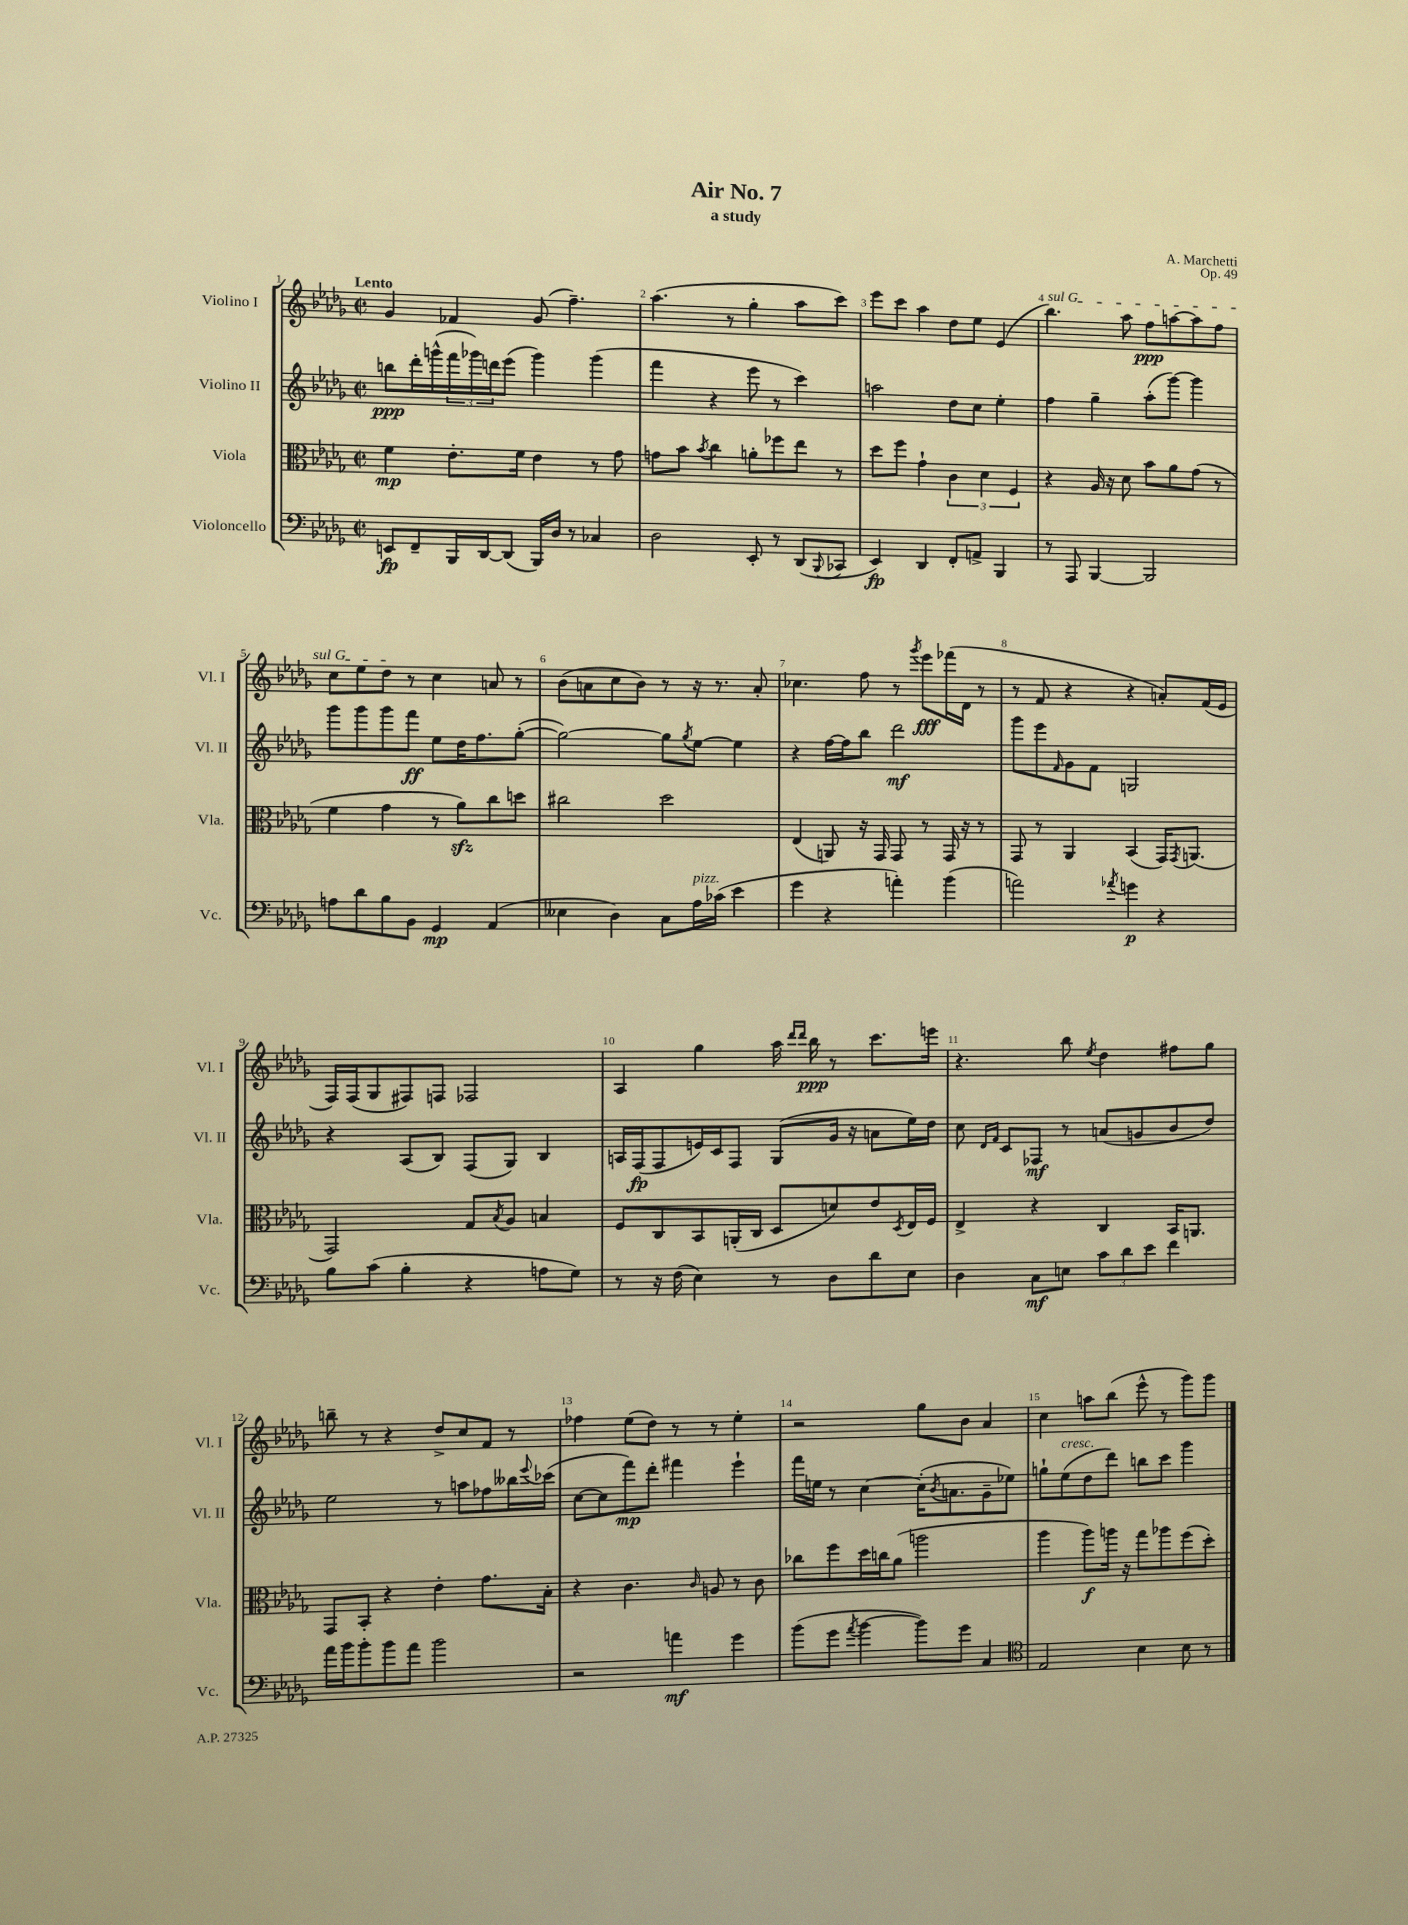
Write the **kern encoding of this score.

**kern	**kern	**kern	**kern
*staff4	*staff3	*staff2	*staff1
*clefF4	*clefC3	*clefG2	*clefG2
*k[b-e-a-d-g-]	*k[b-e-a-d-g-]	*k[b-e-a-d-g-]	*k[b-e-a-d-g-]
*M2/2	*M2/2	*M2/2	*M2/2
*met(c|)	*met(c|)	*met(c|)	*met(c|)
8EE	4f	8bb	4g-
8FF~	.	16ddd-'	.
.	.	(16ggg^^	.
16BBB-	8.e-'	24fff	4f-
.	.	24ggg-)	.
[16DD-	.	.	.
.	.	24ddd	.
(8DD-]	.	(8eee-	.
.	16f	.	.
16BBB-)	4e-	4ggg-)	(8g-
16D-	.	.	.
8r	.	.	4.ff~)
4C-	8r	(4ggg-	.
.	8g-	.	.
=	=	=	=
2D-	8g	4fff	(4.aa-
.	8b-	.	.
.	8qb-	.	.
.	4cc	4r	.
.	.	.	8r
8EE-'	8a'	8eee-	4gg-'
8r	8ff-	8r	.
(8DD-	8ee-	4ccc)	8aa-
8qqBBB-	.	.	.
8CC-	8r	.	8ccc)
=	=	=	=
4EE-)	8dd-	2aa	8eee-
.	8ff	.	8ccc
4DD-	4g-`	.	4aa-
8FF'	6c	8dd-	8dd-
8AA^	.	8cc	8ee-
.	6d-	.	.
4BBB-	.	4ee-'	(4e-
.	6F	.	.
=	=	=	=
8r	4r	4ff	4.bb-)
8AAA-	.	.	.
[4BBB-	16A-	4gg-~	.
.	16r	.	.
.	8d-	.	8aa-
2BBB-]	8b-	(8aa-'	8ff
.	8a-	[8ggg-)	[8aa
.	(8g-	4ggg-]	8aa]
.	8r	.	8ff
=	=	=	=
8A	4f	8ggg-	8cc
8d-	.	8ggg-	8ee-
8B-	4g-	8ggg-	8dd-
8BB-	.	8fff	8r
4GG-	8r	8ee-	4cc
.	8a-)	16dd-	.
.	.	8.ff	.
(4AA-	8cc	.	8a
.	8dd	([8gg-'	8r
=	=	=	=
4E--	2cc#	2gg-_)	(8b-
.	.	.	8a
4D-)	.	.	8cc
.	.	.	8b-)
8C	2dd-	8gg-]	8r
.	.	8qgg-	.
16A-	.	[8ee-	16r
(16c-	.	.	8.r
4e-	.	4ee-]	.
.	.	.	8a'
=	=	=	=
4g-	(4E-	4r	4.cc-
4r	8AA)	[16ff	.
.	.	16ff]	.
.	16r	8bb-	8ff
.	16GG-	.	.
4a')	8GG-	2ddd-	8r
.	.	.	8qggg-
.	8r	.	8eee-
(4b-	16GG-	.	(16fff-
.	16r	.	16d-
.	8r	.	8r
=	=	=	=
2a)	8GG-	8ggg-	8r
.	8r	8eee-	8f
.	.	16qqf	.
.	4AA-	8g-	4r
.	.	8f	.
8qa-	.	.	.
4g	(4BB-	2G	4r
4r	16GG-)	.	8a')
.	8qGG-	.	.
.	(8.AA	.	.
.	.	.	(16f
.	.	.	16e-
=	=	=	=
8B-	2GG-)	4r	16F)
.	.	.	(16F
(8c	.	.	8G-
4B-'	.	(8A-	8F#)
.	.	8B-)	8F
4r	8G-	(8F	2F-
.	8qB-	.	.
.	8A-	8G-)	.
8A	4B	4B-	.
8G-)	.	.	.
=	=	=	=
8r	8F	16A	4A-
.	.	(16F	.
16r	8C	8F	.
(16F	.	.	.
4E-)	8BB-	16e)	4gg-
.	.	16c	.
.	(16AA'	8F	.
.	16C	.	.
8r	8D-	(8G-	16aa-
.	.	.	16qqddd-
.	.	.	16qqddd-
.	.	.	16bb-
8D-	8d)	16g-	8r
.	.	16r	.
8d-	8e-	8a	8.ccc
.	8qD-	.	.
8E-	16E-	16ee-)	.
.	16F	16dd-	16eee
=	=	=	=
4D-	4E-^	8cc	4.r
.	.	16qqd-	.
.	.	16qqf	.
.	.	8c	.
8C	4r	8F-	.
8E	.	8r	8bb-
.	.	.	8qee-
12c	4C	(8a	4dd-
12d-	.	.	.
.	.	8g	.
12e-	.	.	.
4f	16BB-	8b-	8ff#
.	8.AA	.	.
.	.	8dd-)	8gg-
=	=	=	=
16a-	8GG-	2ee-	8bb~
16b-	.	.	.
8b-'	8BB-'	.	8r
8b-	4r	.	4r
8a-	.	.	.
2b-	4e-'	8r	8dd-^
.	.	8aa	8cc
.	8.g-	8ff-	8f
.	.	16bb--	8r
.	.	8qqeee-	.
.	16B-'	(16ccc-	.
=	=	=	=
2r	4r	[8cc	4ff-
.	.	8cc]	.
.	4.c	8fff)	(8ee-
.	.	8ddd-'	8dd-)
4a	.	4fff#	8r
.	16qqc	.	.
.	8A	.	8r
4g-	8r	4eee-`	4ee-'
.	8c	.	.
=	=	=	=
(8b-	8cc-	16fff	2r
.	.	16ee	.
8g-	8ff	8r	.
8qa-	.	.	.
[4b-	16dd-	[4cc	.
.	16cc	.	.
.	(8a-	.	.
8b-])	2aa	(16cc']	8gg-
.	.	8qb-	.
.	.	8.a	.
8g-	.	.	8b-
4C	.	8g-~	4a-
.	.	8ee-)	.
=	=	=	=
*clefC4	*	*	*
2E-	4aa-	8gg`	4cc
.	.	(8ee-	.
.	8aa-)	8dd-	8aa
.	16aa	8ddd-)	(8bb-
.	16r	.	.
4B-	8gg-	8bb	8eee-^^
.	8aa-	8ccc	8r
8B-	(8ff	4ggg-	8ggg-)
8r	8dd-')	.	8ggg-
==	==	==	==
*-	*-	*-	*-
